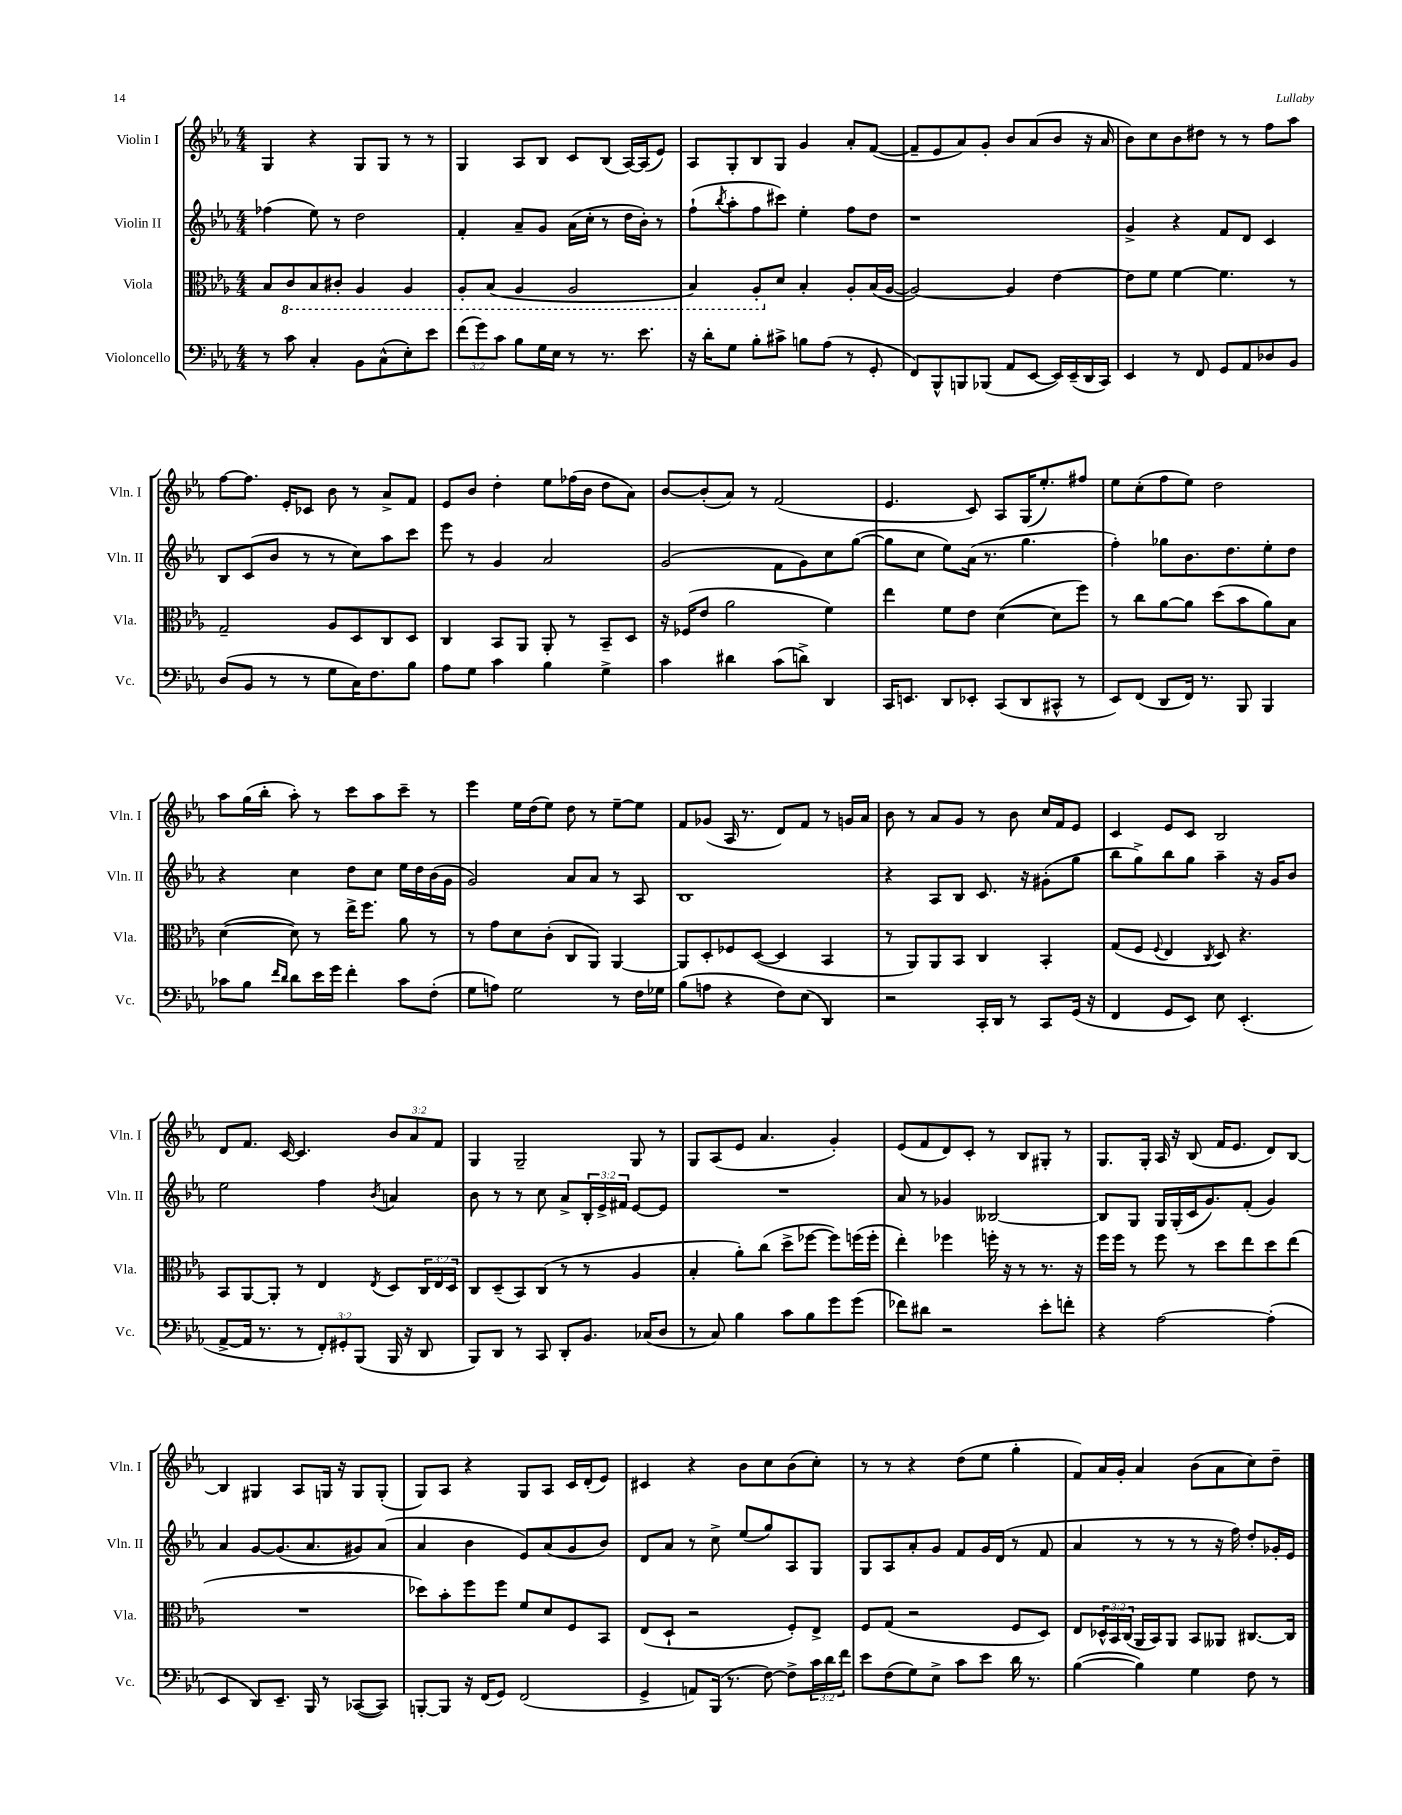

**kern	**kern	**kern	**kern
*staff4	*staff3	*staff2	*staff1
*clefF4	*clefC3	*clefG2	*clefG2
*k[b-e-a-]	*k[b-e-a-]	*k[b-e-a-]	*k[b-e-a-]
*M4/4	*M4/4	*M4/4	*M4/4
8r	8B-	(4ff-	4G
8c	8C	.	.
4C'	8BB-	8ee-)	4r
.	8C#'	8r	.
8BB-	4AA-	2dd	8G
(8C^^	.	.	8G
8E-')	4AA-	.	8r
8e-	.	.	8r
=	=	=	=
(12f	8AA-'	4f'	4G
12g)	.	.	.
.	(8BB-	.	.
12c	.	.	.
8B-	4AA-	8a-~	8A-
16G	.	8g	8B-
16E-	.	.	.
8r	2AA-	(16a-	8c
.	.	16cc'	.
8.r	.	8r	(8B-
.	.	16dd	[16A-)
8.e-	.	16b-')	(16A-]
.	.	8r	8e-)
=	=	=	=
16r	4BB-)	(8ff`	8A-
16d'	.	.	.
.	.	8qbb-	.
8G	.	8aa-'	8G'
8B-'	8AA-'	8ff	8B-
8c#^	8d	8ccc#)	8G
8B	4B-'	4ee-'	4g
(8A-	.	.	.
8r	8A-'	8ff	8a-'
8GG'	(16B-	8dd	([8f
.	[16A-	.	.
=	=	=	=
8FF)	2A-_)	1r	8f~]
8BBB-^^	.	.	8e-
8BBB	.	.	8a-)
(8BBB-	.	.	8g'
8AA-	4A-]	.	8b-
[8EE-	.	.	(8a-
16EE-])	[4e-	.	8b-
(16EE-~	.	.	.
16DD	.	.	16r
16CC)	.	.	16a-
=	=	=	=
4EE-	8e-]	4g^	8b-)
.	8f	.	8cc
8r	[4f	4r	8b-
8FF	.	.	8dd#
8GG	4.f]	8f	8r
8AA-	.	8d	8r
8D-	.	4c	8ff
8BB-	8r	.	8aa-
=	=	=	=
(8D	2G~	8B-	[8ff
8BB-	.	(8c	8.ff]
8r	.	8b-	.
.	.	.	16e-'
8r	.	8r	8c-
8G	8A-	8r	8b-
16C)	8D	8cc)	8r
8.F	.	.	.
.	8C	8aa-	8a-^
8B-	8D	8ccc	8f
=	=	=	=
8A-	4C	8eee-	8e-
8G	.	8r	8b-
4c	8BB-	4g	4dd'
.	8AA-	.	.
4B-	8AA-'	2a-	8ee-
.	8r	.	(16ff-
.	.	.	16b-
4G^	8BB-~	.	8dd
.	8D	.	8a-)
=	=	=	=
4c	16r	(2g	[8b-
.	(16F-	.	.
.	8e-	.	(8b-']
4d#	2a-	.	8a-)
.	.	.	8r
(8c	.	8f	(2f
8d^)	.	8g)	.
4DD	4f)	8cc	.
.	.	([8gg	.
=	=	=	=
16CC	4ee-	8gg]	4.e-
8.EE	.	.	.
.	.	8cc	.
8DD	8f	8ee-)	.
8EE-'	8e-	(16a-	8c)
.	.	8.r	.
(8CC	([4d	.	8A-
8DD	.	4.gg	(16G
.	.	.	8.ee-')
8CC#^^	8d]	.	.
8r	8ff)	.	8ff#
=	=	=	=
8EE-)	8r	4ff')	8ee-
(8FF	8cc	.	(8cc'
8DD	[8a-	8gg-	8ff
16FF)	8a-]	8.b-	8ee-)
8.r	.	.	.
.	(8dd	.	2dd
.	.	8.dd	.
8BBB-	8b-	.	.
4BBB-	8a-)	8ee-'	.
.	8B-	8dd	.
=	=	=	=
8c-	([4d	4r	8aa-
8B-	.	.	(16gg
.	.	.	16bb-'
16qqf	.	.	.
16qqd	.	.	.
8d	8d])	4cc	8aa-')
16e-	8r	.	8r
16g	.	.	.
4f'	16ee-^	8dd	8ccc
.	8.ff	.	.
.	.	8cc	8aa-
8c-	8a-	16ee-	8ccc~
.	.	16dd	.
(8F'	8r	(16b-	8r
.	.	16g	.
=	=	=	=
8G	8r	2g)	4eee-
8A)	8g	.	.
2G	8d	.	16ee-
.	.	.	(16dd
.	(8c'	.	8ee-)
.	8C	8a-	8dd
.	8AA-)	8a-	8r
8r	[4AA-	8r	[8ee-~
16F	.	8A-	8ee-]
16G-	.	.	.
=	=	=	=
(8B-	8AA-]	1B-	8f
8A	8D'	.	(8g-
4r	8F-	.	16A-
.	.	.	8.r
.	([8D	.	.
8F)	4D]	.	8d)
(8E-	.	.	8f
4DD)	4BB-	.	8r
.	.	.	16g
.	.	.	16a-
=	=	=	=
2r	8r	4r	8b-
.	8AA-)	.	8r
.	8AA-	8A-	8a-
.	8BB-	8B-	8g
16CC'	4C	8.c	8r
16DD	.	.	.
8r	.	.	8b-
.	.	16r	.
8CC	4BB-'	(8g#'	16cc
.	.	.	16f
(16GG	.	8gg	8e-
16r	.	.	.
=	=	=	=
4FF	(8G	8bb-	4c
.	8F	8gg^)	.
.	8qqF	.	.
8GG	4E-	8bb-	8e-
8EE-)	.	8gg	8c
.	8qC	.	.
8E-	8D)	4aa-~	2B-
(4.EE-'	4.r	.	.
.	.	16r	.
.	.	16g	.
.	.	8b-	.
=	=	=	=
[8AA-^	8BB-	2ee-	8d
16AA-]	[8AA-	.	8.f
8.r	.	.	.
.	8AA-']	.	.
.	.	.	[16c
8r	8r	.	4.c]
12FF')	4E-	4ff	.
12GG#'	.	.	.
(12BBB-	.	.	.
.	8qE-	8qb-	.
16BBB-	8D	4a	12b-
16r	.	.	.
.	.	.	12a-
8DD	24C	.	.
.	24E-	.	12f
.	24D	.	.
=	=	=	=
8BBB-)	8C	8b-	4G
8DD	(8D~	8r	.
8r	8BB-)	8r	2G~
8CC	(8C	8cc	.
8DD'	8r	8a-^	.
8.BB-	8r	24B-'	.
.	.	24e-^	.
.	.	24f#	.
.	4A-	[8e-	8G
(16C-	.	.	.
8D	.	8e-]	8r
=	=	=	=
8r	4B-'	1r	8G
8C)	.	.	(8A-
4B-	8a-')	.	8e-
.	(8cc	.	4.a-
8c	8dd^	.	.
8B-	[8ff-	.	.
8g	8ff-])	.	4g')
(8g	(16ff	.	.
.	16ff'	.	.
=	=	=	=
8f-)	4ee-')	8a-	(8e-
8d#	.	8r	8f
2r	4ff-	4g-	8d)
.	.	.	8c'
.	16ff'	[2B--	8r
.	16r	.	.
.	8r	.	8B-
8e-'	8.r	.	8G#'
8f'	.	.	8r
.	16r	.	.
=	=	=	=
4r	16ff	8B--]	8.G
.	16ff	.	.
.	8r	8G	.
.	.	.	16G'
[2A-	8ff	16G	16A-
.	.	(16G'	16r
.	8r	16c	(8B-
.	.	8.g)	.
.	8dd	.	16f
.	.	.	8.e-
.	8ee-	(8f'	.
(4A-']	8dd	4g)	8d)
.	(8ee-	.	[8B-
=	=	=	=
4EE-	1r	4a-	4B-]
8DD)	.	[8g	4G#
8.EE-~	.	(8.g]	.
.	.	.	8A-
16BBB-	.	8.a-	.
8r	.	.	16G
.	.	.	16r
([8CC-	.	8g#)	8G
8CC-])	.	(8a-	(8G'
=	=	=	=
[8BBB'	8dd-)	4a-	8G)
8BBB]	8b-'	.	8A-
16r	8ff	4b-	4r
(16FF	.	.	.
8GG)	8ff	.	.
(2FF	8f	8e-)	8G
.	8d	(8a-	8A-
.	8F	8g	16c
.	.	.	(16d'
.	8BB-	8b-)	8e-)
=	=	=	=
4GG^	(8E-	8d	4c#
.	8D`	8a-	.
8AA)	2r	8r	4r
(16BBB-	.	8cc^	.
8.r	.	.	.
.	.	(8ee-	8b-
[8F)	.	8gg)	8cc
8F^]	8F')	8A-	(8b-
24c	8E-^	8G	8cc')
24d	.	.	.
24f	.	.	.
=	=	=	=
8e-	8F	8G	8r
(8F	(8G	8A-	8r
8G)	2r	8a-'	4r
8E-^	.	8g	.
8c	.	8f	(8dd
8e-	.	16g	8ee-
.	.	(16d	.
16d	8F	8r	4gg'
8.r	.	.	.
.	8D)	8f	.
=	=	=	=
([4B-	8E-	4a-	8f)
.	24D-^^	.	16a-
.	24BB-	.	.
.	.	.	16g'
.	(24C	.	.
4B-])	16AA-	8r	4a-
.	16BB-)	.	.
.	8AA-	8r	.
4G	8BB-	8r	(8b-
.	8AA--	16r	8a-
.	.	16ff)	.
8F	[8.C#	8dd'	8cc)
8r	.	16g-'	8dd~
.	16C#]	16e-	.
==	==	==	==
*-	*-	*-	*-
